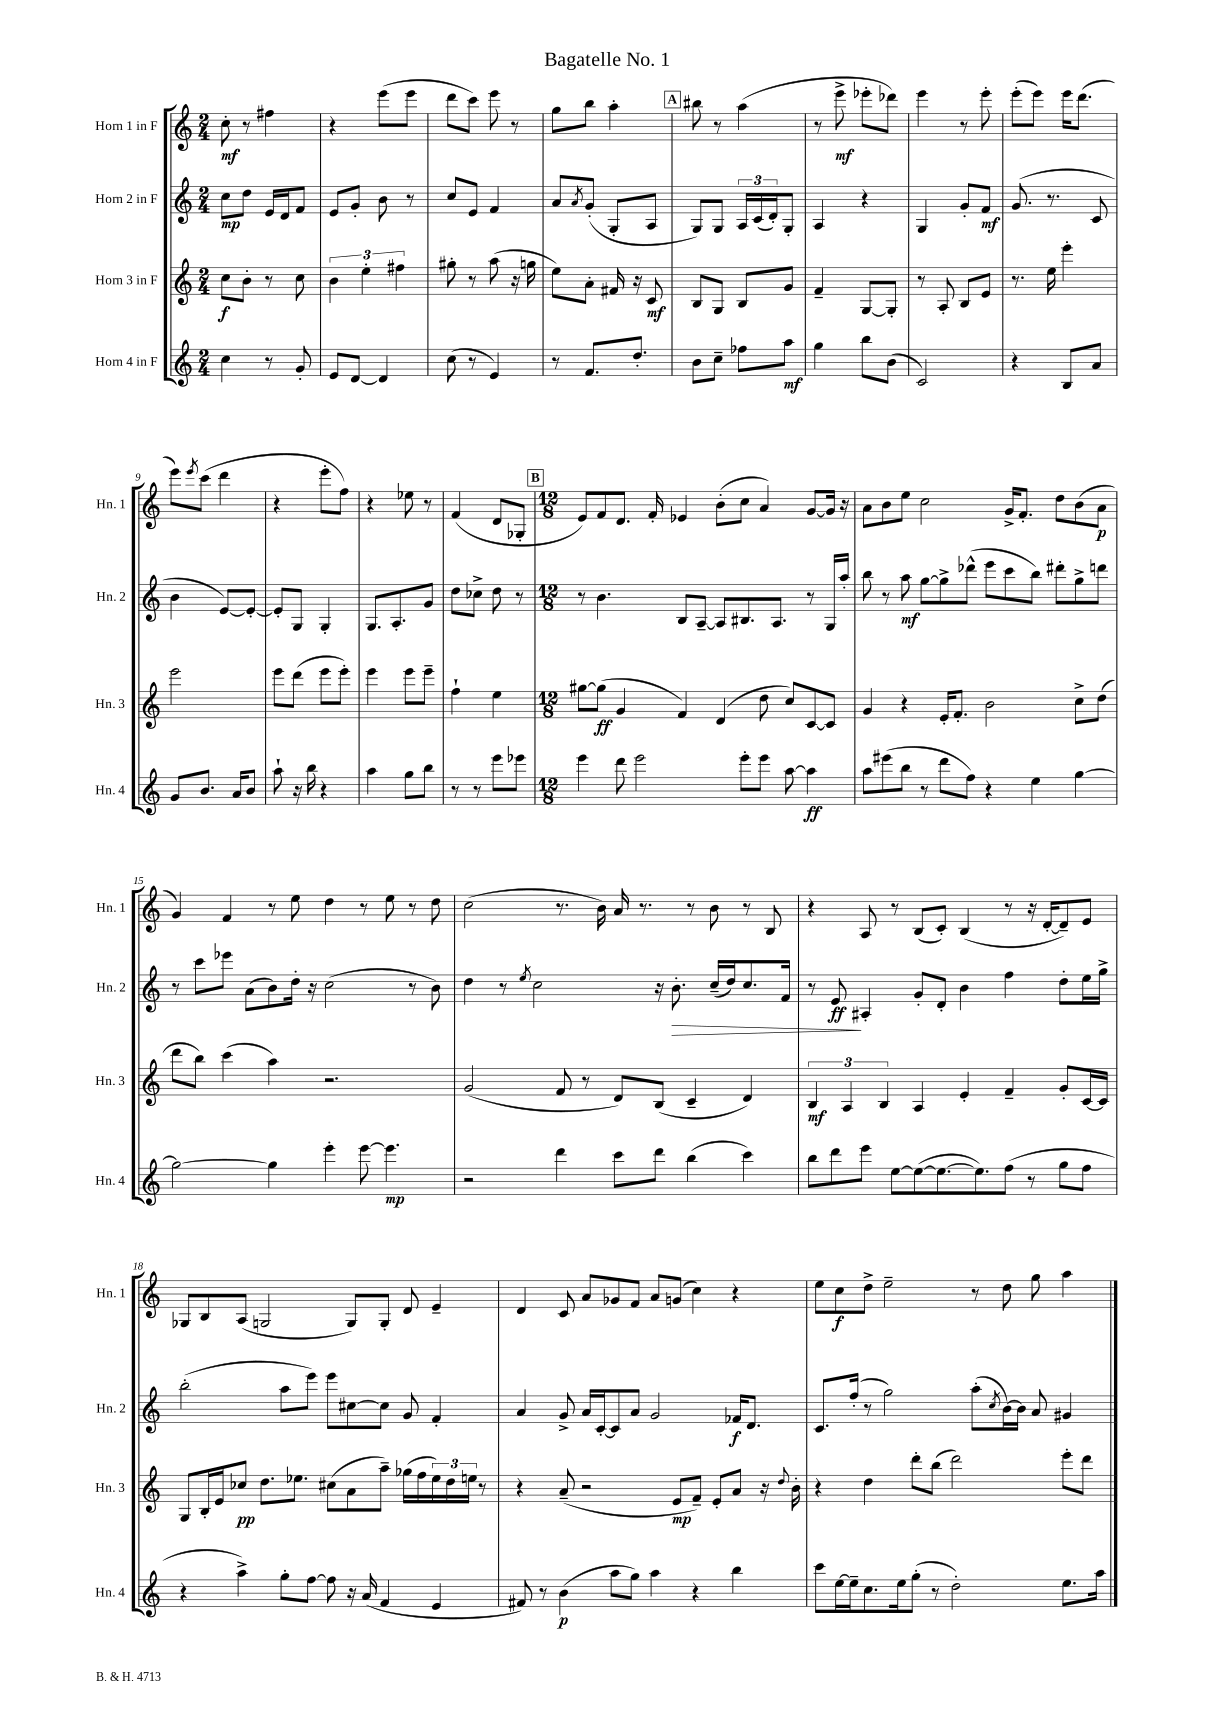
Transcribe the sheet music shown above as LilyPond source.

\header { title = "Bagatelle No. 1" }
<<
\new StaffGroup <<
\new Staff = "s0" \with { instrumentName = "Horn 1 in F" shortInstrumentName = "Hn. 1" } {
    \clef treble \key c \major \numericTimeSignature \time 2/4
    c''8-.\mf r8 fis''4 |
    r4 e'''8( e'''8 |
    d'''8 c'''8) e'''8 r8 |
    g''8 b''8 a''4-. |
    \mark \markup { \box "A" } bis''8 r8 a''4( |
    r8 e'''8->\mf ees'''8-. des'''8) |
    e'''4 r8 e'''8-. |
    e'''8-.( e'''8) e'''16 d'''8.( |
    e'''8) \acciaccatura { e'''8 } c'''8( d'''4 |
    r4 e'''8-. f''8) |
    r4 ees''8 r8 |
    f'4( d'8 ges8-. |
    \mark \markup { \box "B" } \numericTimeSignature \time 12/8 e'8) f'8 d'8. f'16-. ees'4 b'8-.( c''8 a'4) g'8~ g'16 r16 |
    a'8 b'8 e''8 c''2 g'16-> f'8.-. d''8 b'8( a'8\p |
    g'4) f'4 r8 e''8 d''4 r8 e''8 r8 d''8 |
    c''2( r8. b'16) a'16 r8. r8 b'8 r8 b8 |
    r4 a8 r8 b8( c'8-.) b4( r8 r16 d'16~-. d'8--) e'8 |
    ges8 b8 a8( g2 g8) g8-. d'8 e'4-- |
    d'4 c'8 a'8 ges'8 f'8 a'8 g'8( c''4) r4 |
    e''8 c''8\f d''8-> e''2-- r8 d''8 g''8 a''4 \bar "|." |
}
\new Staff = "s1" \with { instrumentName = "Horn 2 in F" shortInstrumentName = "Hn. 2" } {
    \clef treble \key c \major \numericTimeSignature \time 2/4
    c''8\mp d''8 e'16 d'16 f'8 |
    e'8 g'8-. b'8 r8 |
    c''8 e'8 f'4 |
    a'8 \acciaccatura { a'8 } g'8-.( g8-. a8 |
    \mark \markup { \box "A" } g8) g8 \tuplet 3/2 { a16 c'16( d'16-.) } g8-. |
    a4 r4 |
    g4 g'8-. f'8\mf |
    g'8.( r8. c'8 |
    b'4 e'8~) e'8~-. |
    e'8-. g8 g4-. |
    g8. a8.-. g'8 |
    d''8 ces''8-> d''8 r8 |
    \mark \markup { \box "B" } \numericTimeSignature \time 12/8 r8 b'4. b8 a8~-- a8 bis8. a8. r8 g16 a''16-. |
    b''8 r8 a''8\mf g''8~ g''8-> des'''8-^( e'''8 c'''8 b''8) dis'''8-. g''8-> d'''8 |
    r8 c'''8 ees'''8 a'8( b'8) d''16-. r16 c''2( r8 b'8) |
    d''4 r8 \acciaccatura { e''8 } c''2 r16 b'8.-.\> c''16--( d''16) c''8. f'16 |
    r8 e'8\ff\! ais4-. g'8-. d'8-. b'4 f''4 d''8-. e''16 g''16-> |
    b''2-.( a''8 e'''8) e'''8 cis''8~ cis''8 g'8 f'4-. |
    a'4 g'8-> a'16 c'16~-. c'8 a'8 g'2 fes'16\f d'8. |
    c'8. f''16-.( r8 g''2) a''8-.( \acciaccatura { c''8 } b'16~) b'16 a'8 gis'4 \bar "|." |
}
\new Staff = "s2" \with { instrumentName = "Horn 3 in F" shortInstrumentName = "Hn. 3" } {
    \clef treble \key c \major \numericTimeSignature \time 2/4
    c''8\f b'8-. r8 c''8 |
    \tuplet 3/2 { b'4 e''4-. fis''4 } |
    gis''8-. r8 a''8( r16 g''16 |
    e''8) a'8-. fis'16 r16 c'8\mf |
    \mark \markup { \box "A" } b8 g8 b8 g'8 |
    f'4-- g8~ g8-. |
    r8 a8-. b8 e'8 |
    r8. e''16 e'''4-. |
    e'''2 |
    e'''8 d'''8( e'''8 e'''8-.) |
    e'''4 e'''8 e'''8-- |
    f''4-! e''4 |
    \mark \markup { \box "B" } \numericTimeSignature \time 12/8 gis''8~ gis''8\ff( g'4 f'4) d'4( d''8 c''8) c'8~ c'8 |
    g'4 r4 e'16-. f'8.-. b'2 c''8-> d''8( |
    d'''8 b''8) c'''4( a''4) r2. |
    g'2( f'8 r8 d'8) b8( c'4-- d'4) |
    \tuplet 3/2 { b4\mf a4 b4 } a4 e'4-. f'4-- g'8-. c'16~ c'16 |
    g8 b16-. e'16 ces''8\pp d''8. ees''8. cis''8( a'8 a''8--) ges''16( f''16 \tuplet 3/2 { ees''16) d''16 e''16 } r8 |
    r4 a'8--( r2 e'8\mp f'8--) e'8-. a'8 r16 \appoggiatura { d''8 } b'16-. |
    r4 d''4 d'''8-. b''8( d'''2) e'''8-. d'''8 \bar "|." |
}
\new Staff = "s3" \with { instrumentName = "Horn 4 in F" shortInstrumentName = "Hn. 4" } {
    \clef treble \key c \major \numericTimeSignature \time 2/4
    c''4 r8 g'8-. |
    e'8 d'8~ d'4 |
    c''8( r8 e'4) |
    r8 f'8. d''8.-. |
    \mark \markup { \box "A" } b'8 c''8-- fes''8 a''8\mf |
    g''4 b''8 b'8( |
    c'2) |
    r4 b8 a'8 |
    g'8 b'8. a'16 b'8 |
    a''8-! r16 b''16 r4 |
    a''4 g''8 b''8 |
    r8 r8 e'''8 ees'''8 |
    \mark \markup { \box "B" } \numericTimeSignature \time 12/8 e'''4 d'''8 e'''2 e'''8-. e'''8 a''8~ a''4\ff |
    a''8 eis'''8( b''8 r8 d'''8 f''8) r4 e''4 g''4~ |
    g''2~ g''4 e'''4-. e'''8~ e'''4.\mp |
    r2 d'''4 c'''8 d'''8 b''4( c'''4) |
    b''8 d'''8 e'''8 e''8~ e''8~( e''8.~ e''8.) f''8( r8 g''8 f''8 |
    r4 a''4->) g''8-. f''8~ f''8 r16 a'16( f'4 e'4 |
    fis'8) r8 b'4\p( a''8 g''8) a''4 r4 b''4 |
    c'''8 e''16~ e''16-- c''8. e''16 g''8-.( r8 d''2-.) e''8. a''16 \bar "|." |
}
>>
>>
